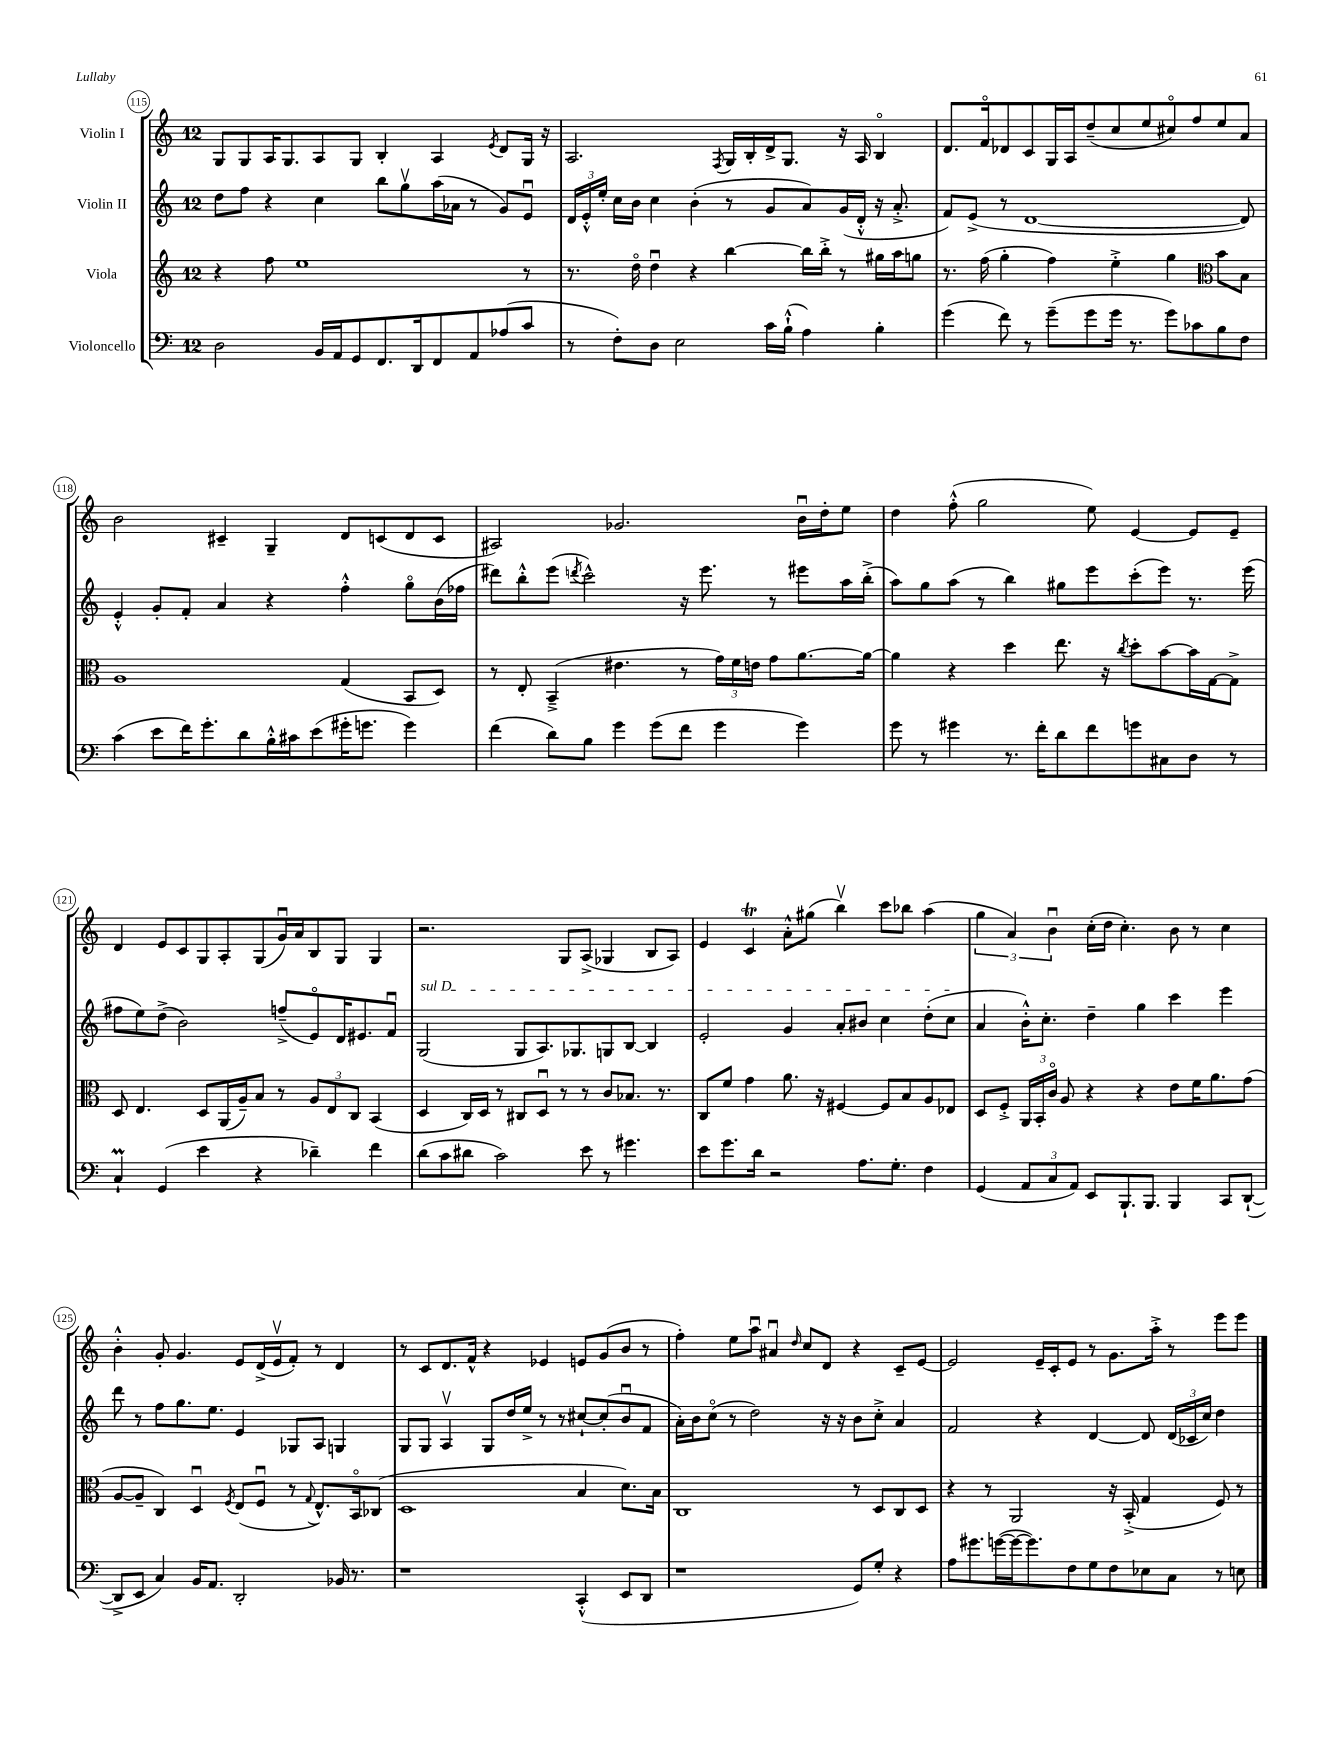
<<
\new StaffGroup <<
\new Staff = "s0" \with { instrumentName = "Violin I" } {
    \clef treble \key c \major \once \override Staff.TimeSignature.style = #'single-digit \time 12/8
    \autoBeamOff g8[ g8 a16 g8. a8 g8] b4-. a4 \acciaccatura { e'8 } d'8[ g16] r16 |
    a2. \acciaccatura { f8 } g16[ b16-. d'16-> g8.] r16 a16 b4\flageolet |
    d'8.[ f'16\flageolet des'8 c'8 g16 a16 d''8--( c''8 e''8 cis''8\flageolet) f''8 e''8 a'8] |
    b'2 cis'4-- g4-- d'8[ c'8( d'8 c'8] |
    ais2) ges'2. b'16[\downbow d''16-. e''8] |
    d''4 f''8-.-^( g''2 e''8) e'4~ e'8[ e'8]-- |
    d'4 e'8[ c'8 g8 a8-. g8( g'16\downbow) a'16 b8 g8] g4 |
    r2. g8[ a8]->( ges4 b8[ a8]) |
    e'4 c'4\trill a'8[-.-^ gis''8]( b''4\upbow) c'''8[ bes''8] a''4( |
    \tuplet 3/2 { g''4 a'4) b'4\downbow } c''16[-.( d''16] c''4.-.) b'8 r8 c''4 |
    b'4-.-^ g'8-. g'4. e'8[ d'16->( e'16\upbow f'8]-.) r8 d'4 |
    r8 c'8[ d'8. f'16]-^ r4 ees'4 e'8[ g'8( b'8] r8 |
    f''4-.) e''8[ a''8]\downbow ais'4\downbow \grace { d''16 } c''8[ d'8] r4 c'8[-- e'8]~ |
    e'2 e'16[-- c'16-. e'8] r8 g'8.[ a''16]-.-> r8 e'''8[ e'''8] \bar "|." |
}
\new Staff = "s1" \with { instrumentName = "Violin II" } {
    \clef treble \key c \major \once \override Staff.TimeSignature.style = #'single-digit \time 12/8
    \autoBeamOff d''8[ f''8] r4 c''4 b''8[ g''8\upbow a''16( aes'16] r8 g'8[) e'8]\downbow |
    \tuplet 3/2 { d'16[ e'16-.-^ e''16]-. } c''16[ b'16] c''4 b'4-.( r8 g'8[ a'8) g'16( d'16]-.-^ r16 a'8.-.-> |
    f'8[) e'8]->( r8 d'1~ d'8) |
    e'4-.-^ g'8[-. f'8]-. a'4 r4 f''4-.-^ g''8[\flageolet b'16( fes''16] |
    dis'''8[) b''8-.-^ e'''8]( \acciaccatura { d'''8 } c'''2-^) r16 e'''8. r8 eis'''8[ a''16 b''16]-.->( |
    a''8[) g''8 a''8]( r8 b''4) gis''8[ e'''8 c'''8-.( e'''8]) r8. e'''16( |
    fis''8[ e''8) d''8]->( b'2) f''8[--->( e'8\flageolet) d'16 eis'8. f'8]\downbow |
    \once \override TextSpanner.bound-details.left.text = \markup { \italic "sul D" } g2\startTextSpan( g8[ a8.) ges8. g8 b8]~ b4 |
    e'2-. g'4 a'8[-. bis'8] c''4 d''8[-.( c''8]\stopTextSpan |
    a'4 b'16[-.-^) c''8.]-. d''4-- g''4 c'''4 e'''4 |
    d'''8 r8 f''8[ g''8. e''8.] e'4 ges8[ a8] g4 |
    g8[ g8] a4\upbow g8[ d''16 e''16]-> r8 r8 cis''8[~-! cis''8-.( b'8\downbow f'8] |
    a'16[-.) b'16 c''8]\flageolet( r8 d''2) r16 r16 b'8[ c''8]-.-> a'4 |
    f'2 r4 d'4~ d'8 \tuplet 3/2 { d'16[( ces'16 c''16]) } d''4 \bar "|." |
}
\new Staff = "s2" \with { instrumentName = "Viola" } {
    \clef treble \key c \major \once \override Staff.TimeSignature.style = #'single-digit \time 12/8
    \autoBeamOff r4 f''8 e''1 r8 |
    r8. d''16\flageolet d''4\downbow r4 b''4~ b''16[ b''16]-.-> r8 gis''16[ a''16 g''8] |
    r8. f''16( g''4-. f''4) e''4-.-> g''4 \clef alto b'8[ b8] |
    a1 g4( b,8[ d8]) |
    r8 e8-. b,4--->( eis'4. r8 \tuplet 3/2 { g'16[) f'16 e'16] } g'8[ a'8.~ a'16]~ |
    a'4 r4 d''4 e''8. r16 \acciaccatura { c''8 } d''8[-. b'8~ b'16 g16~ g8]-> |
    d8 e4. d8[ a,16( a16--) b8] r8 \tuplet 3/2 { a8[ e8 c8] } b,4( |
    d4 c16[) d16] r8 cis8[ d8]\downbow r8 r8 c'8[ bes8.] r8. |
    c8[ f'8] g'4 a'8. r16 fis4~ fis8[ b8 a8 ees8] |
    d8[ f8]-.-> \tuplet 3/2 { a,16[ b,16-. c'16]\flageolet } a8 r4 r4 e'8[ f'16 a'8. g'8]( |
    a8[~ a8]-- c4) d4\downbow \acciaccatura { f8 } e8[( f8]\downbow r8 \appoggiatura { g8 } e8.[-^) b,16\flageolet ces8]( |
    d1 b4 d'8.[) b16] |
    c1 r8 d8[ c8 d8] |
    r4 r8 a,2 r16 b,16-.->( g4 f8) r8 \bar "|." |
}
\new Staff = "s3" \with { instrumentName = "Violoncello" } {
    \clef bass \key c \major \once \override Staff.TimeSignature.style = #'single-digit \time 12/8
    \autoBeamOff d2 b,16[ a,16 g,8 f,8. d,16 f,8 a,8 aes8( c'8] |
    r8 f8[-.) d8] e2 c'16[ b16]-!-^( a4) b4-. |
    g'4( f'8) r8 g'8[--( g'8 g'16] r8. g'8[) ces'8 b8 f8] |
    c'4( e'8[ f'16) g'8.-. d'8 b16-.-^ cis'16 e'8( gis'16-. g'8.] g'4) |
    f'4( d'8[) b8] g'4 g'8[( f'8] g'4 g'4) |
    g'8 r8 gis'4 r8. f'16[-. d'8 f'8 g'8 cis8 d8] r8 |
    c4-!\prall g,4( e'4 r4 des'4--) f'4 |
    d'8[( c'8 dis'8] c'2) e'8 r8 gis'4. |
    e'8[ g'8. d'16] r2 a8.[ g8.]-. f4 |
    g,4( \tuplet 3/2 { a,8[ c8 a,8]) } e,8[ b,,8.-! b,,8.] b,,4 c,8[ d,8]~-!( |
    d,8[-> e,8] c4) b,16[ a,8.] d,2-. bes,16 r8. |
    r1 c,4-.-^( e,8[ d,8] |
    r1 g,8[) g8]-. r4 |
    a8[ gis'8. g'16~( g'16~ g'8.) f8 g8 f8 ees8 c8] r8 e8 \bar "|." |
}
>>
>>
\layout { \context { \Score currentBarNumber = #115 \override BarNumber.stencil = #(make-stencil-circler 0.1 0.3 ly:text-interface::print) } }
